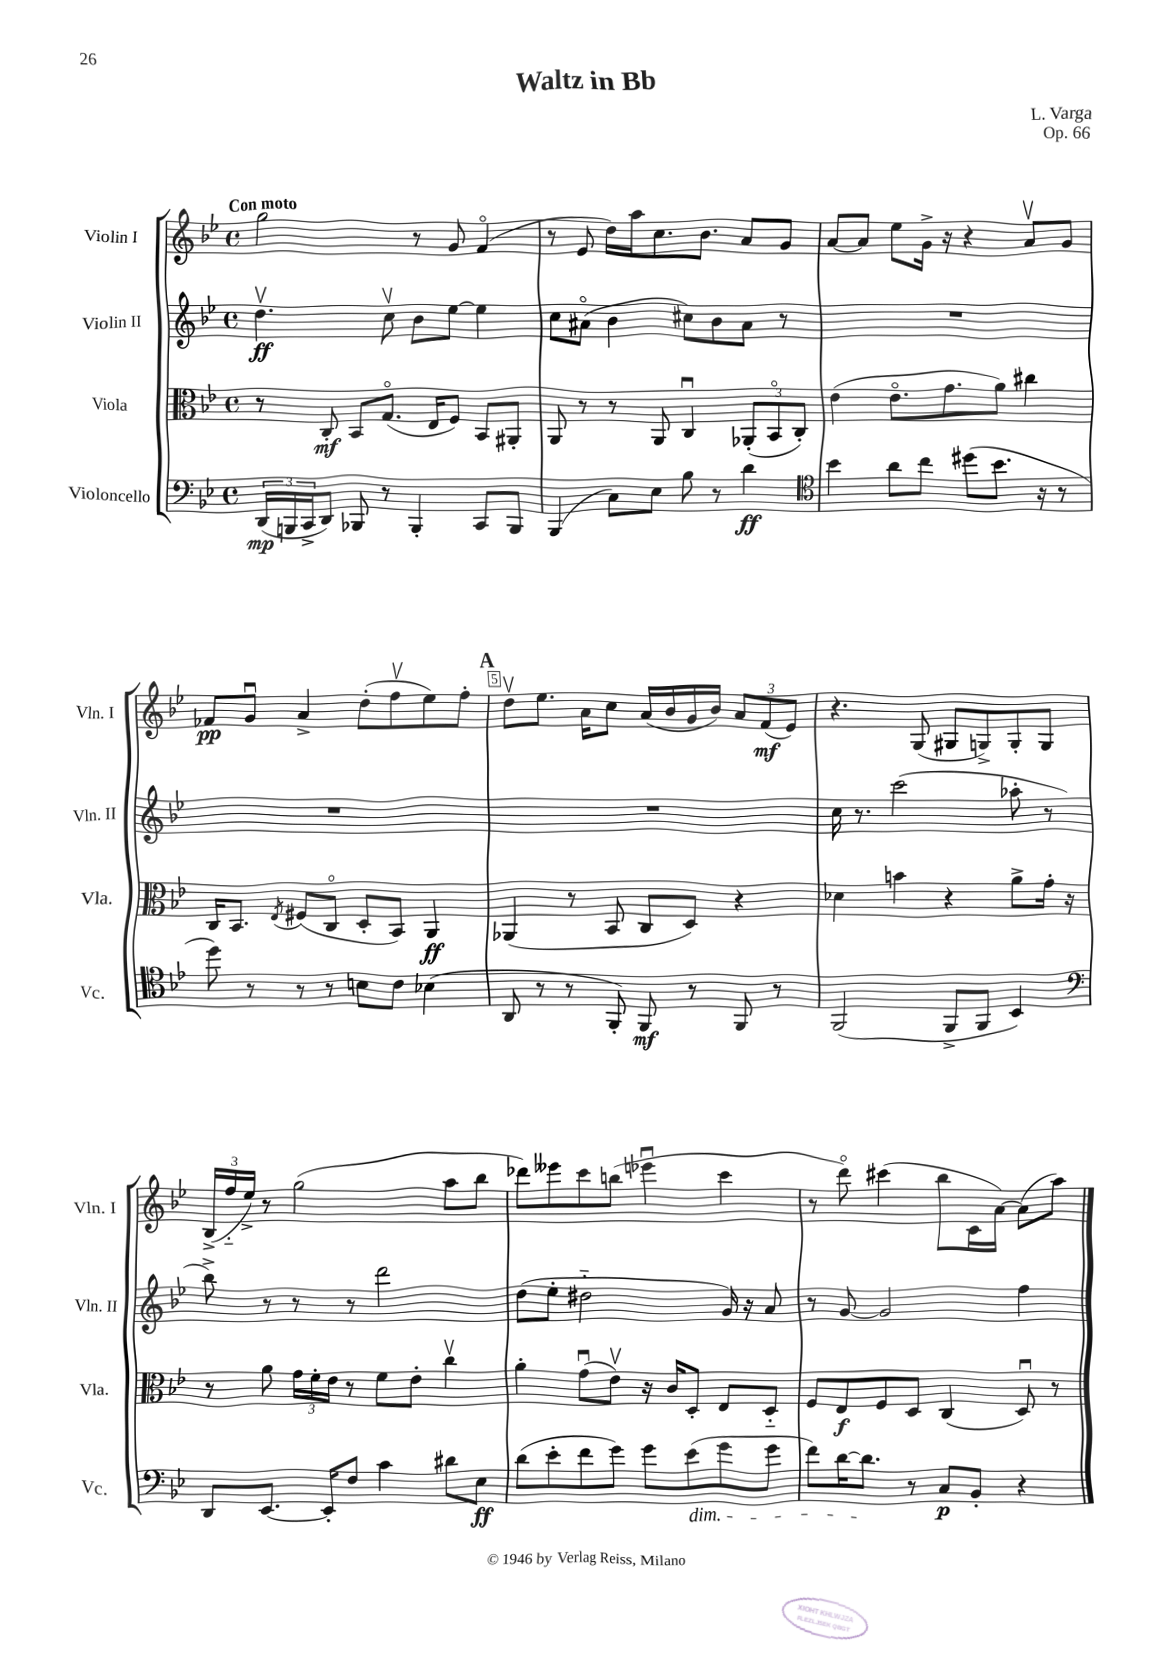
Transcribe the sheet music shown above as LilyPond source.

\header { title = "Waltz in Bb" composer = "L. Varga" opus = "Op. 66" }
<<
\new StaffGroup <<
\new Staff = "s0" \with { instrumentName = "Violin I" shortInstrumentName = "Vln. I" } {
    \clef treble \key bes \major \defaultTimeSignature \time 4/4 \tempo "Con moto"
    g''2 r8 g'8 f'4\flageolet( |
    r8 ees'8 d''16) a''16 c''8. bes'8. a'8 g'8 |
    a'8~ a'8 ees''8 g'16-> r16 r4 a'8\upbow g'8 |
    fes'8\pp g'8\downbow a'4-> d''8-.( f''8\upbow ees''8) f''8-. |
    \mark \markup { \bold "A" } d''8\upbow ees''8. a'16 c''8 a'16( bes'16 g'16 bes'16) \tuplet 3/2 { a'8 f'8\mf( ees'8) } |
    r4. g8( gis8 g8->) g8-. g8 |
    \tuplet 3/2 { bes16->( f''16-_ ees''16->) } r8 g''2( a''8 bes''8 |
    des'''8) eeses'''8 c'''8 b''8( ees'''4\downbow c'''4 |
    r8 d'''8\flageolet) cis'''4( bes''8 c'16 a'16~) a'8( a''8) \bar "|." |
}
\new Staff = "s1" \with { instrumentName = "Violin II" shortInstrumentName = "Vln. II" } {
    \clef treble \key bes \major \defaultTimeSignature \time 4/4
    d''4.\upbow\ff c''8\upbow bes'8 ees''8~ ees''4 |
    c''8 ais'8\flageolet( bes'4 cis''8) bes'8 ais'8 r8 |
    R1 |
    R1 |
    \mark \markup { \bold "A" } R1 |
    c''16 r8. c'''2( aes''8-. r8 |
    bes''8->) r8 r8 r8 d'''2 |
    d''8( ees''8-. dis''2-_ g'16) r16 a'8 |
    r8 g'8~ g'2 f''4 \bar "|." |
}
\new Staff = "s2" \with { instrumentName = "Viola" shortInstrumentName = "Vla." } {
    \clef alto \key bes \major \defaultTimeSignature \time 4/4
    r8 c8-.\mf bes,8 g8.\flageolet( ees16 f8) bes,8 ais,8-. |
    a,8 r8 r8 a,8 c4\downbow \tuplet 3/2 { aes,8-.( bes,8\flageolet c8-.) } |
    ees'4( ees'8.\flageolet g'8. a'8) cis''4 |
    c16 bes,8. \acciaccatura { ees8 } fis8( c8\flageolet d8-. bes,8) a,4\ff |
    \mark \markup { \bold "A" } aes,4( r8 bes,8 c8 d8) r4 |
    des'4 b'4 r4 a'8-> g'16-. r16 |
    r8 a'8 \tuplet 3/2 { g'16 f'16-. ees'16 } r8 f'8 ees'8-. c''4\upbow |
    a'4-. g'8\downbow( ees'8\upbow) r16 c'16 d8-. ees8 d8-_ |
    f8 ees8\f f8 d8 c4( d8\downbow) r8 \bar "|." |
}
\new Staff = "s3" \with { instrumentName = "Violoncello" shortInstrumentName = "Vc." } {
    \clef bass \key bes \major \defaultTimeSignature \time 4/4
    \tuplet 3/2 { d,16\mp( b,,16 c,16-> } d,8) bes,,8 r8 bes,,4-. c,8 bes,,8 |
    bes,,4( c8) ees8 bes8 r8 d'4\ff |
    \clef tenor bes'4 a'8 c''8 dis''8( bes'8. r16 r8 |
    d''8) r8 r8 r8 b8 c'8 bes4( |
    \mark \markup { \bold "A" } a,8 r8 r8 f,8-.) f,8\mf r8 f,8 r8 |
    f,2( f,8-> f,8 bes,4) |
    \clef bass d,8 ees,8.~ ees,16-. f8 c'4 dis'8 ees8\ff |
    d'8( ees'8-. f'8 g'8) g'8 ees'8\dim( g'8 g'8 |
    f'8) d'16~ d'8.\! r8 c8\p bes,8-. r4 \bar "|." |
}
>>
>>
\layout { \context { \Score \override BarNumber.break-visibility = ##(#f #t #t) barNumberVisibility = #(every-nth-bar-number-visible 5) \override BarNumber.stencil = #(make-stencil-boxer 0.1 0.3 ly:text-interface::print) } }
